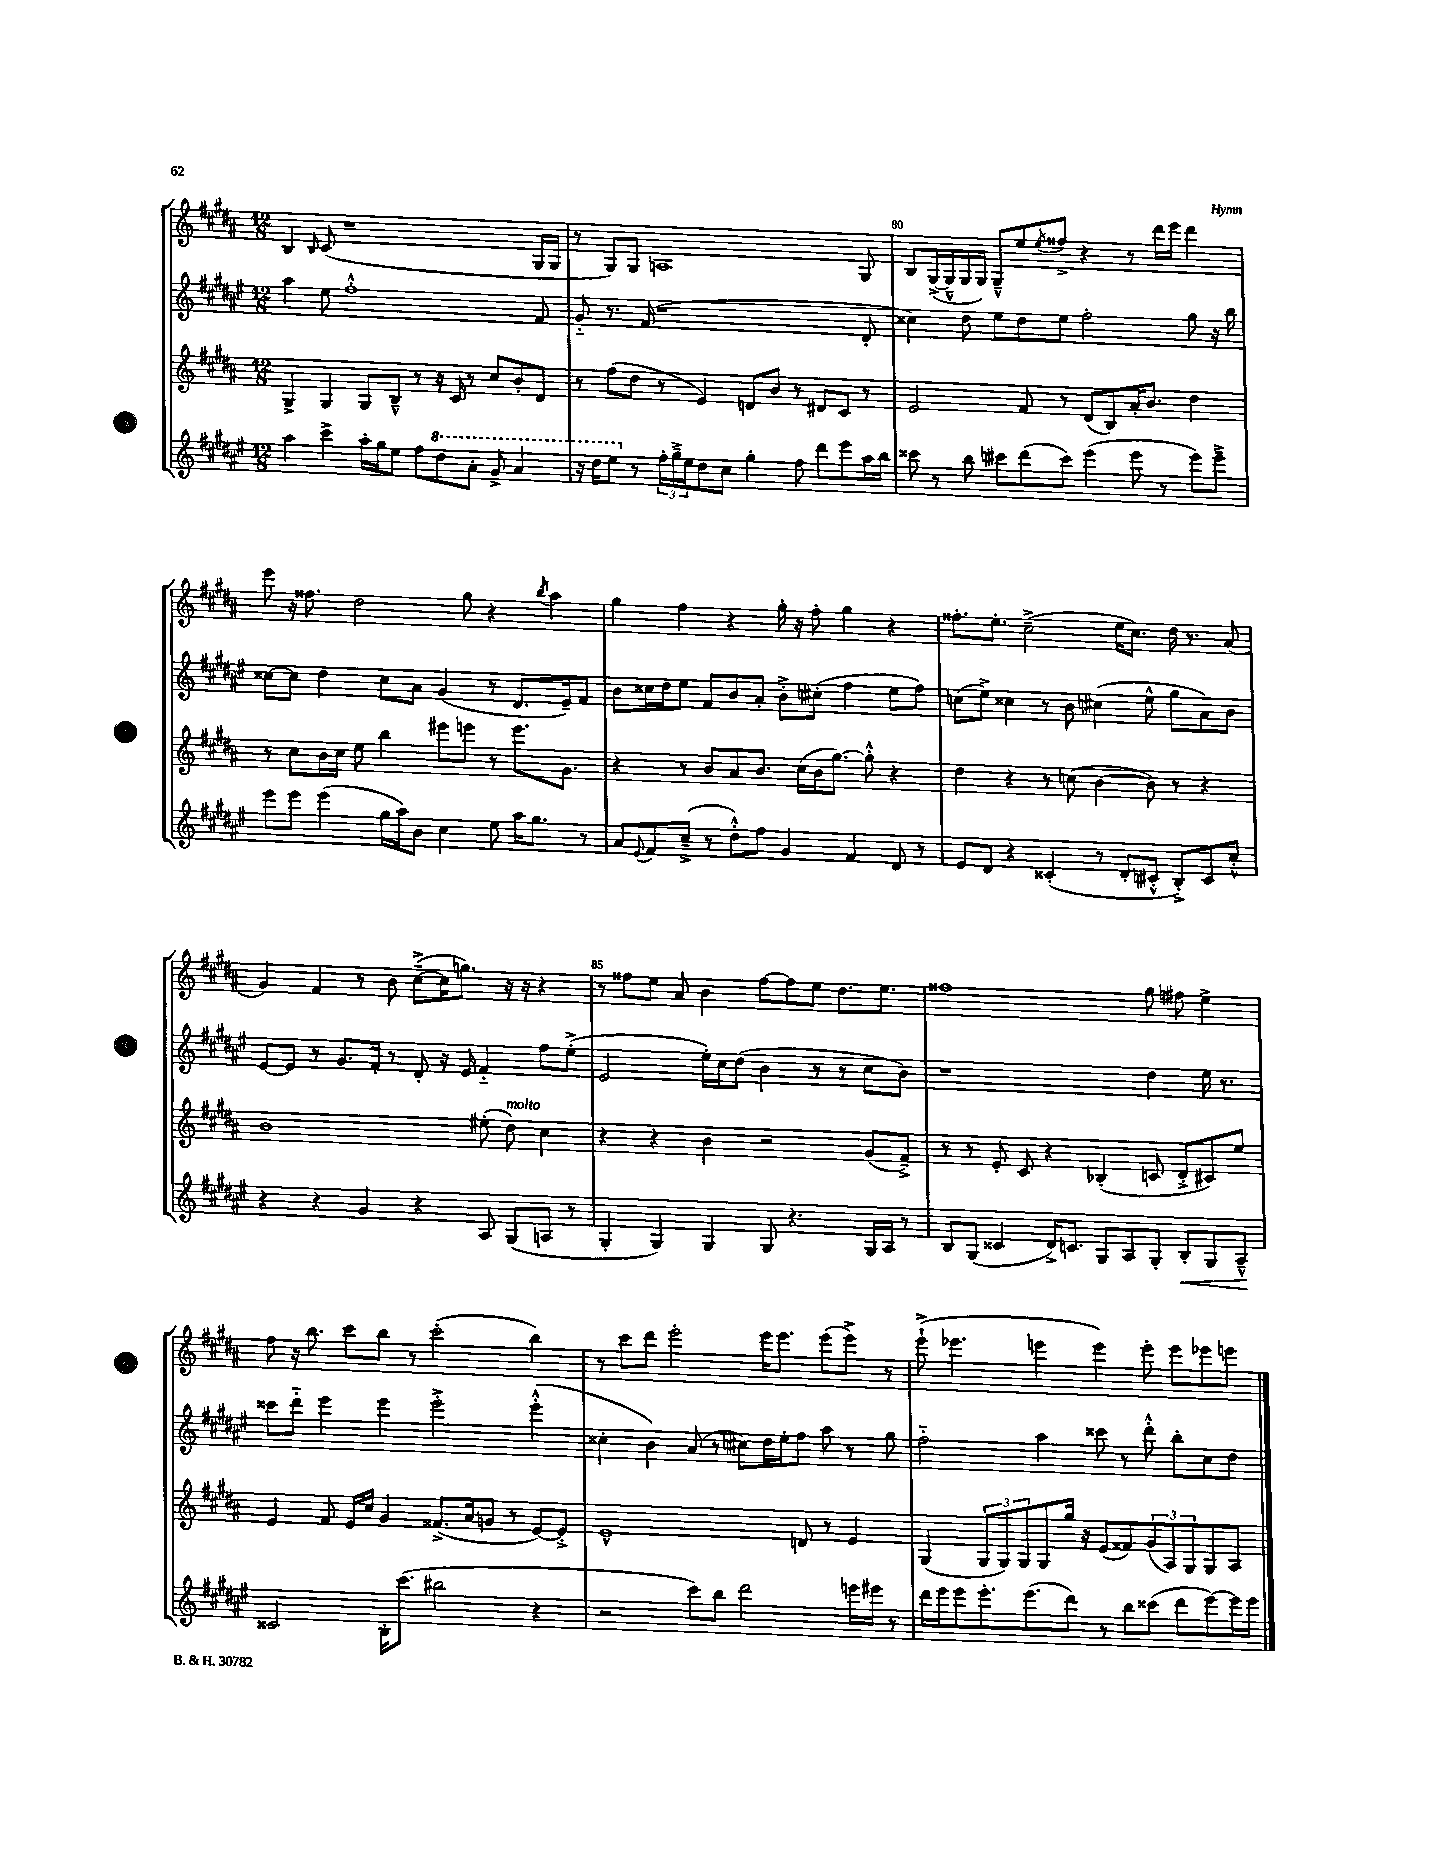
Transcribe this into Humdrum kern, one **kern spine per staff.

**kern	**dynam	**kern	**kern	**kern
*part4	*part4	*part3	*part2	*part1
*staff4	*staff4	*staff3	*staff2	*staff1
*clefG2	*	*clefG2	*clefG2	*clefG2
*k[f#c#g#d#a#e#]	*	*k[f#c#g#d#a#]	*k[f#c#g#d#a#e#]	*k[f#c#g#d#a#]
*M12/8	*	*M12/8	*M12/8	*M12/8
=78	=78	=78	=78	=78
4aa#\	.	4G#^/	4aa#\	4B/
.	.	.	.	16qqB/
4ccc#^\	.	4G#/	8ee#\	(8c#/
.	.	.	1ff#'^^	1r
16aa#'\LL	.	8G#/L	.	.
16gg#\J	.	.	.	.
8ee#\J	.	8B~^^/J	.	.
8ff#\L	.	8r	.	.
*8va	*	*	*	*
8ddd#\	.	16r	.	.
.	.	16c#/	.	.
8aa#'\J	.	8r	.	.
8gg#^/	.	8cc#/L	.	.
4aa#/	.	8b'/	.	.
.	.	8d#/J	8f#/	16G#/LL
.	.	.	.	16G#/JJ
=79	=79	=79	=79	=79
16r	.	8r	8g#/	8r
16ddd#\KL	.	.	.	.
8eee#\J	.	(8ff#\L	8.r	8G#/L)
*X8va	*	*	*	*
8r	.	8dd#\J	.	8G#/J
.	.	.	(16f#/	.
24ff#'\LL	.	8r	1r	1An
24gg#~^\	.	.	.	.
24ee#\J	.	.	.	.
8dd#\	.	4e/)	.	.
8cc#\J	.	.	.	.
4gg#'\	.	8dn/L	.	.
.	.	8b/J	.	.
8ff#\	.	8r	.	.
8ddd#\L	.	8d#X/L	.	.
8eee#\	.	8c#/J	.	.
16aa#\L	.	8r	8d#'/	8G#/
16bb\JJ	.	.	.	.
=80	=80	=80	=80	=80
8ccc##X\	.	2e/	4cc##X\)	8B/L
8r	.	.	.	([16G#^/L
.	.	.	.	16G#~^^/]
8bb\	.	.	8dd#\	16G#/
.	.	.	.	16G#/JJ)
8ccc#X\L	.	.	8ee#\L	8G#~^^/L
(8ddd#\	.	8f#/	8dd#\	8ee/
.	.	.	.	8qee/
8ccc#\J)	.	8r	8ee#\J	8ff##X^/J
(4eee#\	.	(8d#/L	2ff#'\	4r
.	.	8B/)	.	.
8eee#\	.	16a#'/K	.	8r
.	.	8.b/J	.	.
8r	.	.	.	16ddd#\LL
.	.	.	.	16eee\JJ
8eee#\L)	.	4dd#\	8gg#\	4ddd#\
8eee#~^\J	.	.	16r	.
.	.	.	16bb\	.
!!LO:LB:g=z
=81	=81	=81	=81	=81
8eee#\L	.	8r	[8cc##X\L	8eee\
8eee#\J	.	8cc#\L	8cc##\J]	16r
.	.	.	.	8.ff##X\
(4eee#\	.	16b\L	4dd#\	.
.	.	16cc#\JJ	.	.
.	.	8ee\	.	2dd#\
16gg#\LL	.	4bb\	8cc##\L	.
16aa#\J)	.	.	.	.
8b\J	.	.	8a#\J	.
4cc#\	.	8eee#X\L	(4g#/	.
.	.	8eeen\J	.	8gg#\
8ee#\	.	8r	8r	4r
16aa#\KL	.	8.eee\L	8.d#/L	.
8.gg#\J	.	.	.	.
.	.	.	.	8qbb/
.	.	.	.	4aa#\
.	.	8.g#\J	16e#~/k)	.
8r	.	.	8f#/J	.
=82	=82	=82	=82	=82
8a#/L	.	4r	8b\L	4gg#\
8qqe#/	.	.	.	.
8f#/	.	.	16cc##X\L	.
.	.	.	16dd#\J	.
(8cc#~^/J	.	8r	8ee#\J	4ff#\
8r	.	8b/L	8f#/L	.
8dd#'^^\L)	.	8a#/	8b/	4r
8ff#\J	.	8.b/J	8a#'/J	.
4g#/	.	.	8b'^\L	16gg#'\
.	.	(16cc#\LL	.	16r
.	.	16b\J	(8cc#X'\J	8ff#'\
.	.	[8.gg#\J)	.	.
4f#/	.	.	4ff#\	4gg#\
.	.	8gg#'^^\]	.	.
8d#/	.	4r	8ee#\L	4r
8r	.	.	8ff#\J)	.
=83	=83	=83	=83	=83
8e#/L	.	4dd#\	(8ccn\L	8.ff##X'\L
8d#/J	.	.	8ee#^\J)	.
.	.	.	.	8.ee'\J
4r	.	4r	4cc##X\	.
.	.	.	.	(2cc#~^\
(4c##X'/	.	8r	8r	.
.	.	(8ccn\	8b\	.
8r	.	[4b\	(4cc#X\	.
8d#'/L	.	.	.	16ee\KL
.	.	.	.	8.cc#\J)
8c#X'^^/J	.	8b\])	8ee#^^\	.
8B'^/L)	.	8r	8gg#\L	16dd#\
.	.	.	.	8.r
8c#/	.	4r	8a#\)	.
8cc#'^^/J	.	.	8b\J	(8a#/
!!LO:LB:g=z
=84	=84	=84	=84	=84
4r	.	1b	[8e#/L	4g#/)
.	.	.	8e#/J]	.
4r	.	.	8r	4f#/
.	.	.	8.g#/L	.
4g#/	.	.	.	8r
.	.	.	16f#'/Jk	.
.	.	.	8r	8b\
4r	.	.	8d#'/	([8cc#~^\L
.	.	.	16r	16cc#\K]
.	.	.	16e#/	8.ggn\J)
8A#/	.	(8ee#X'\	4f#/	.
!	!	!LO:TX:a:i:t=molto	!	!
(8G#/L	.	8dd#\)	.	16r
.	.	.	.	16r
8An/J	.	4cc#\	8ff#\L	4r
8r	.	.	(8ee#'^\J	.
=85	=85	=85	=85	=85
4G#'/	.	4r	2e#/	8r
.	.	.	.	8ff##X\L
4G#/)	.	4r	.	8ee\J
.	.	.	.	8a#/
4G#/	.	4b\	16ee#'\LL)	4b\
.	.	.	16cc#\J	.
.	.	.	(8dd#\J	.
8G#/	.	2r	4b\	[8ff##\L
4.r	.	.	.	8ff##\]
.	.	.	8r	8ee\J
.	.	.	8r	8.dd#\L
16G#/LL	.	(8g#/L	8cc#\L	.
16A#/JJ	.	.	.	8.ee\J
8r	.	8f#~^/J)	8b\J)	.
=86	=86	=86	=86	=86
8B/L	.	8r	1r	1ff##X
(8G#/J	.	8r	.	.
4c##X/	.	8e'/	.	.
.	.	8c#/	.	.
16d#^/KL)	.	4r	.	.
8.cn/J	.	.	.	.
8G#/L	.	(4B-X'/	.	.
8A#/	.	.	.	.
8G#'/J	.	8cn/	4dd#\	8gg#\
!	!LO:HP:b	!	!	!
8B'/L	<	8d#'^/L	.	8ff#X\
8G#/	.	8c#X/)	16ee#\	4ee^\
.	.	.	8.r	.
8A#~^^/J	.	8ee/J	.	.
.	[	.	.	.
!!LO:LB:g=z
=87	=87	=87	=87	=87
2c##X/	.	4e/	8ccc##X\L	8ff#\
.	.	.	8ddd#\J	16r
.	.	.	.	8.bb\
.	.	8f#/	4eee#\	.
.	.	16e/LL	.	8ccc#\L
.	.	16cc#/JJ	.	.
16B'\KL	.	4g#/	4eee#\	8bb\J
(8.ccc#\J	.	.	.	.
.	.	.	.	8r
2bb#X\	.	(8.f##X^/L	2eee#'^\	(2ccc#'\
.	.	16a#/k	.	.
.	.	8gn/J	.	.
.	.	8r	.	.
4r	.	[8e/L)	(4eee#'^^\	4bb\)
.	.	8e'^/J]	.	.
=88	=88	=88	=88	=88
2r	.	1e^^	4cc##X'\	8r
.	.	.	.	8ccc#\L
.	.	.	4b\)	8ddd#\J
.	.	.	.	2eee'\
8ccc#\L)	.	.	(8a#/	.
8bb\J	.	.	8r	.
2ddd#\	.	.	8cc#X\L)	.
.	.	.	16dd#\L	16eee\KL
.	.	.	16ee#'\J	8.eee\J
.	.	8dn/	8ff#\J	.
.	.	8r	8aa#\	(8eee\L
16eeen\LL	.	4e/	8r	8eee^\J)
16eee#X\JJ	.	.	.	.
8r	.	.	8gg#\	8r
=89	=89	=89	=89	=89
16ddd#\LL	.	(4G#/	2ff#\	(8eee`^\
16eee#\J	.	.	.	.
8eee#\	.	.	.	4.eee-X\
8.eee#'\	.	12G#/L	.	.
.	.	12G#/)	.	.
.	.	12G#/	.	.
(8.eee#\	.	.	.	.
.	.	8G#/	4aa#\	4eeen\
8ddd#\J)	.	16gg#/Jk	.	.
.	.	16r	.	.
8r	.	(8e/L	8ccc##X\	4eee\)
8bb\L	.	8f##X/)	8r	.
(8ccc##X\J	.	(12g#/	8ddd#'^^\	8eee'\
.	.	12A#/)	.	.
8ddd#\L	.	.	8bb'\L	8eee\L
.	.	12G#/	.	.
[8eee#\)	.	8G#/	8cc#\	8eee-X\
16eee#\L]	.	8A#/J	8dd#\J	8eeen\J
16eee#\JJ	.	.	.	.
==	==	==	==	==
*-	*-	*-	*-	*-
